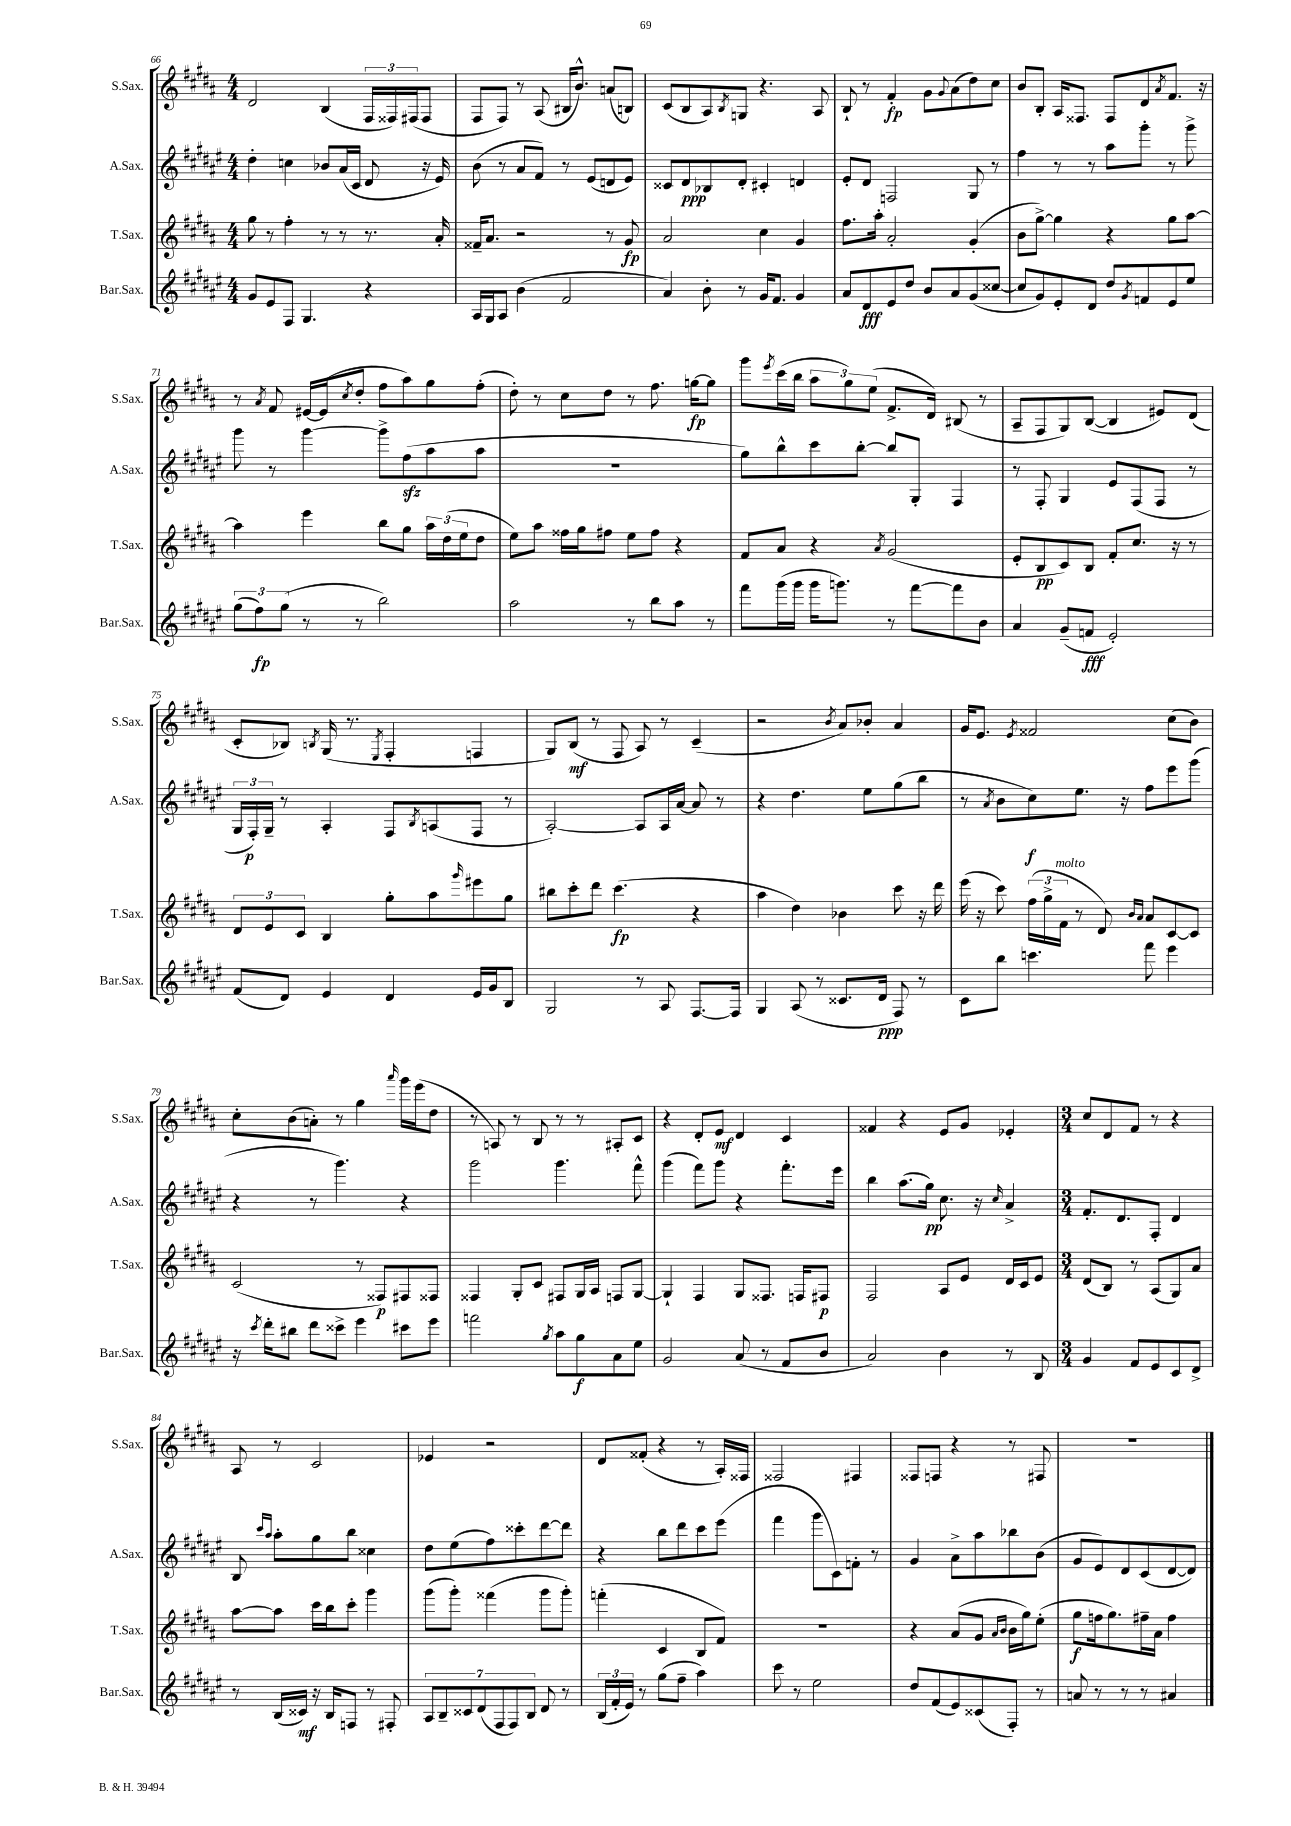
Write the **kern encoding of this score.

**kern	**kern	**kern	**kern
*staff4	*staff3	*staff2	*staff1
*clefG2	*clefG2	*clefG2	*clefG2
*k[f#c#g#d#a#e#]	*k[f#c#g#d#a#]	*k[f#c#g#d#a#e#]	*k[f#c#g#d#a#]
*M4/4	*M4/4	*M4/4	*M4/4
8g#	8gg#	4dd#'	2d#
8e#	8r	.	.
8F#	4ff#'	4cc	.
4.G#	.	.	.
.	8r	8b-	(4B
.	8r	(16a#	.
.	.	16c#	.
4r	8.r	8d#	24F#
.	.	.	24F##)
.	.	.	(24F#
.	.	16r	8F#
.	16a#'	16e#)	.
=	=	=	=
16A#	16f##~	(8b	8F#
16G#	8.a#	.	.
8A#	.	8r	8F#)
(4b	2r	8a#	8r
.	.	8f#)	(8A#
2f#	.	8r	16B#
.	.	.	8.b^^)
.	.	(8e#	.
.	8r	8d	(8a
.	8g#	8e#)	8B)
=	=	=	=
4a#)	2a#	8c##	(8c#
.	.	8d#	8B
8b'	.	8B-	8A#)
.	.	.	8qB
8r	.	8d#'	8G
16g#	4cc#	4c#'	4.r
8.f#	.	.	.
4g#	4g#	4d	.
.	.	.	8A#
=	=	=	=
8a#	8.ff#	8e#'	8B`
8d#	.	8d#	8r
.	16aa#'	.	.
8e#	2a#'	2F	4f#'
8dd#	.	.	.
8b	.	.	8g#
.	.	.	8qqg#
8a#	.	.	(8a#
(8g#	(4g#'	8G#	8dd#)
[8cc##	.	8r	8cc#
=	=	=	=
8cc##]	8b	4ff#	8b
8g#)	[8gg#^)	.	8B'
8e#'	4gg#]	8r	16A#
.	.	.	8.F##
8d#	.	8r	.
8dd#	4r	8aa#	8F##
8qg#	.	.	.
8f	.	8ggg#'	8d#
.	.	.	8qa#
8e#	8gg#	8r	8.f#
8ee#	[8aa#	8ggg#^	.
.	.	.	16r
=	=	=	=
(12gg#	4aa#]	8ggg#	8r
12ff#)	.	.	.
.	.	.	8qa#
.	.	8r	8f#
(12gg#	.	.	.
8r	4eee	[4ggg#	[16e#
.	.	.	(16e#]
.	.	.	8qcc#
8r	.	.	8dd#'
2bb)	8bb	8ggg#^]	8ff#
.	8gg#	(8ff#	8aa#)
.	24aa#	8aa#	8gg#
.	(24dd#	.	.
.	24ee	.	.
.	8dd#	8aa#	(8ff#'
=	=	=	=
2aa#	8ee)	1r	8dd#')
.	8aa#	.	8r
.	16ff##	.	8cc#
.	16gg#	.	.
.	8ff#	.	8dd#
8r	8ee	.	8r
8bb	8ff#	.	8.ff#
8aa#	4r	.	.
.	.	.	[16gg
8r	.	.	8gg]
=	=	=	=
8fff#	8f#	8gg#)	8ggg#
.	.	.	8qeee
(16ggg#	8a#	8bb^^	(16ccc#
16ggg#	.	.	16bb
16ggg#	4r	8ccc#	12aa#
8.ggg)	.	.	.
.	.	.	12gg#)
.	.	[8bb'	.
.	.	.	(12ee
.	8qa#	.	.
8r	(2g#	8bb]	8.f#^
[8fff#	.	8G#'	.
.	.	.	16d#)
8fff#]	.	4F#	(8B#
8b	.	.	8r
=	=	=	=
4a#	8e'	8r	8A#~
.	8B	8F#'	8F#
(8g#~	8c#)	4G#	8G#)
8f	8B	.	([8B
2e#')	8f#'	8e#	4B]
.	8.cc#	(8F#	.
.	.	8F#	8e#)
.	16r	.	.
.	8r	8r	(8d#
=	=	=	=
(8f#	12d#	24G#	8c#'
.	.	24F#')	.
.	12e	24G#~	.
8d#)	.	8r	8B-)
.	12c#	.	.
.	.	.	8qB
4e#	4B	4A#'	(16G#
.	.	.	8.r
.	.	.	8qE
4d#	8gg#'	8F#	4F#'
.	.	8qB	.
.	8aa#	(8A	.
.	16qqggg#	.	.
16e#	8eee#	8F#	4F
16g#	.	.	.
8B	8gg#	8r	.
=	=	=	=
2G#	8bb#	[2A#')	8G#)
.	8ccc#'	.	(8B
.	8ddd#	.	8r
.	(4.ccc#	.	8F#
8r	.	8A#]	8A#)
8A#	.	16A#	8r
.	.	[16a#	.
[8.F#	4r	8a#]	(4c#~
.	.	8r	.
16F#]	.	.	.
=	=	=	=
4G#	4aa#	4r	2r
(8A#	4dd#)	4.dd#	.
8r	.	.	.
.	.	.	8qb
8.c##	4b-	.	8a#)
.	.	8ee#	8b-'
16d#	.	.	.
8F#)	8ccc#	(8gg#	4a#
8r	16r	8bb	.
.	16ddd#	.	.
=	=	=	=
8c#	(16eee	8r	16g#
.	16r	.	8.e
.	.	8qa#	.
8bb	8ccc#)	8b	.
.	.	.	8qe
4.ccc	(24ff#	8cc#)	2f##
.	24gg#^	.	.
.	24f#	.	.
.	8r	8.ee#	.
.	8d#)	.	.
.	.	16r	.
.	16qqb	.	.
.	16qqa#	.	.
8fff#	8a#	8ff#	.
4eee#	[8c#	8eee#	(8cc#
.	8c#]	(8ggg#	8b)
=	=	=	=
16r	(2c#	4r	8cc#'
8qccc#	.	.	.
16ddd#'	.	.	.
8bb#	.	.	(8b
8ddd#	.	8r	8a')
8ccc##^	.	4.ggg#)	8r
4eee#	8r	.	4gg#
.	8F##)	.	.
.	.	.	16qqaaa#
8ccc#	8F#	4r	16ggg#
.	.	.	(16eee
8eee#	8F##	.	8dd#
=	=	=	=
2fff	4F##	2ggg#	8r
.	.	.	8A)
.	8G#'	.	8r
.	8c#	.	8B
8qgg#	.	.	.
8aa#	8F#	4.ggg#	8r
8gg#	16G#	.	8r
.	16A#	.	.
8a#	8F	.	8A#'
8ee#	[8G#	8fff#^^	8c#
=	=	=	=
2g#	4G#`]	(4ggg#	4r
.	4F#	8fff#)	8d#'
.	.	8ggg#	8e
(8a#	8G#	4r	4d#
8r	8.F##	.	.
8f#	.	8.fff#'	4c#
.	16F	.	.
8b	8F#	.	.
.	.	16eee#	.
=	=	=	=
2a#)	2F#	4bb	4f##
.	.	(8.aa#	4r
.	.	16gg#)	.
4b	8A#	8.cc#	8e
.	8e	.	8g#
.	.	16r	.
.	.	16qqcc#	.
8r	16d#	4a#^	4e-'
.	16c#	.	.
8B	8e	.	.
=	=	=	=
*M3/4	*M3/4	*M3/4	*M3/4
4g#	(8d#	8.f#'	8cc#
.	8B)	.	8d#
.	.	8.d#	.
8f#	8r	.	8f#
8e#	(8A#	8F#'	8r
8c#	8G#)	4d#	4r
8d#^	8a#	.	.
=	=	=	=
8r	[8aa#	8B	8A#
.	.	16qqccc#	.
.	.	16qqaa#	.
(16B	8aa#]	8aa#'	8r
16c##)	.	.	.
16r	16ccc#	8gg#	2c#
16B	16bb	.	.
8F	8ccc#'	8bb	.
8r	4ggg#	4cc##	.
8F#'	.	.	.
=	=	=	=
14A#	(8ggg#	8dd#	4e-
14B~	.	.	.
.	8ggg#')	(8ee#	.
14c##	.	.	.
(14d#	.	.	.
.	(4fff##	8ff#)	2r
14F#	.	.	.
14F#)	.	.	.
.	.	8ccc##'	.
14B	.	.	.
8d#	8ggg#	[8ddd#	.
8r	8ggg#')	8ddd#]	.
=	=	=	=
(24B	(4fff'	4r	8d#
24f#'	.	.	.
24e#)	.	.	.
8r	.	.	(8f##'
(8gg#	4c#	8bb	4r
8ff#~	.	8ddd#	.
4aa#)	8B	8ccc#	8r
.	8f#)	(8eee#	16A#')
.	.	.	16F##
=	=	=	=
8ccc#	2.r	4fff#	2F##
8r	.	.	.
2ee#	.	8ggg#	.
.	.	8c#)	.
.	.	8f'	4F#
.	.	8r	.
=	=	=	=
8dd#	4r	4g#	8F##
(8f#	.	.	8F
8e#)	(8a#	8a#^	4r
(8c##	8g#	8aa#	.
.	16qqa#	.	.
.	16qqb	.	.
8F#')	16b	8bb-	8r
.	16gg#)	.	.
8r	(8ee'	(8b	8F#
=	=	=	=
8a	8gg#	8g#	2.r
8r	16ff	8e#)	.
.	8.gg#)	.	.
8r	.	8d#	.
8r	16ff#~	(8c#	.
.	16a#	.	.
4a#	4ff#	[8d#	.
.	.	8d#])	.
==	==	==	==
*-	*-	*-	*-
